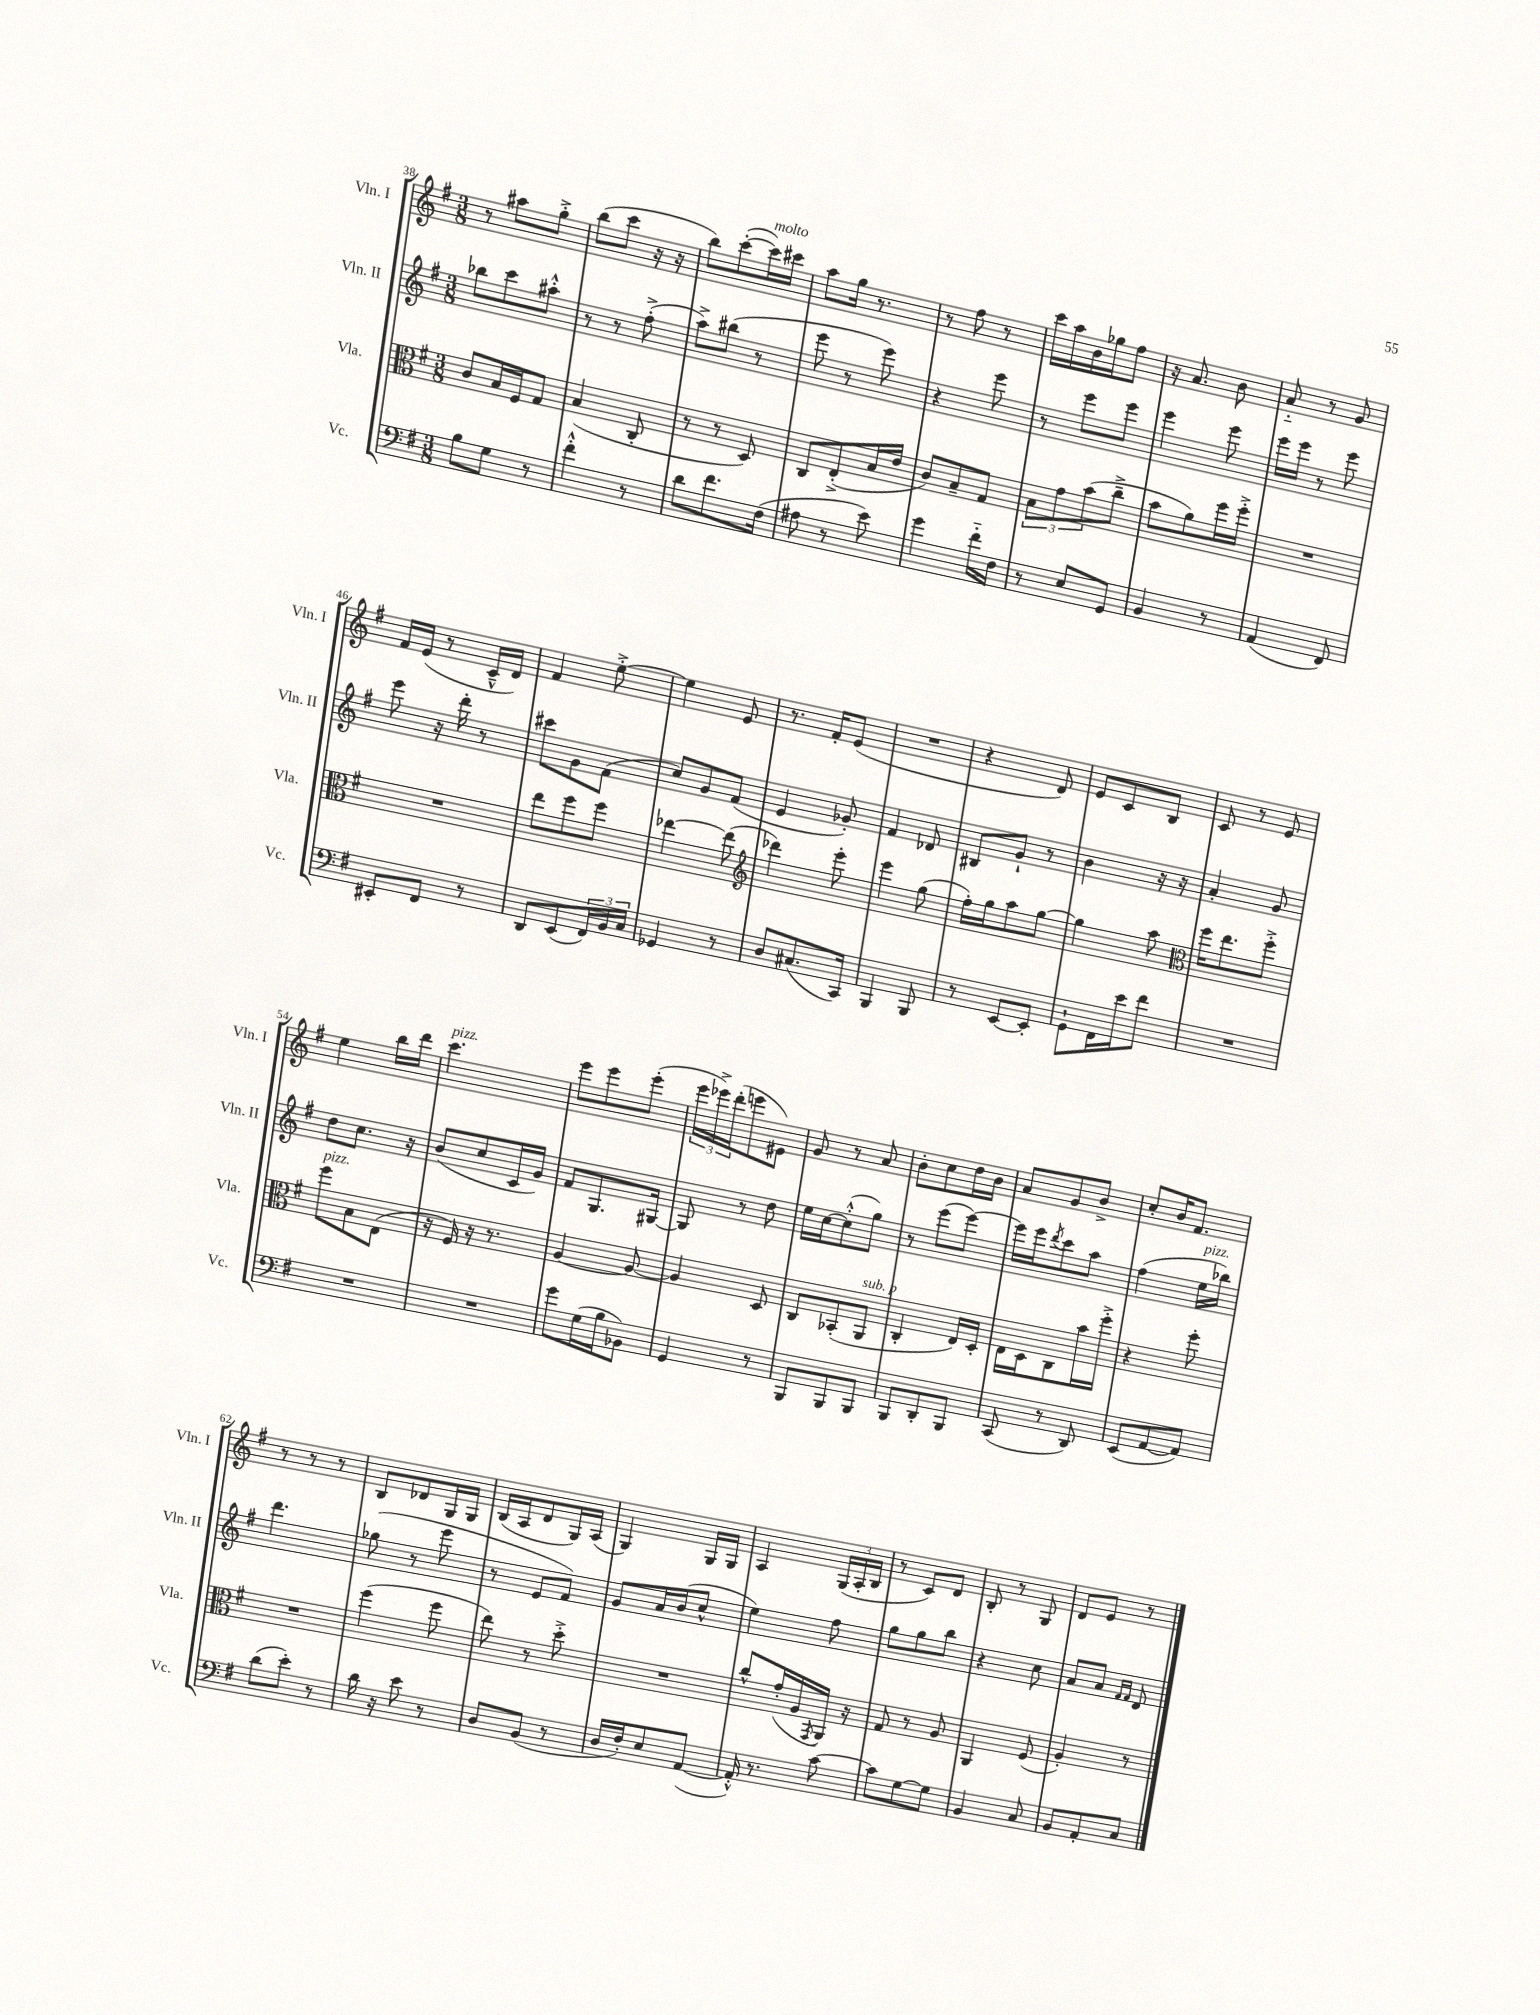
<<
\new StaffGroup <<
\new Staff = "s0" \with { instrumentName = "Vln. I" shortInstrumentName = "Vln. I" } {
    \clef treble \key g \major \numericTimeSignature \time 3/8
    r8 ais''8 g''8-.-> |
    b''8( c'''8 r16 r16 |
    b''8) c'''8~-.( c'''16^\markup { \italic "molto" }) cis'''16 |
    a''8 g''16 r8. |
    r8 fis''8 r8 |
    c'''16 a''16 b'16 ges''16 fis''8 |
    r16 a'8. b'8 |
    a'8-_ r8 g'8 |
    fis'16 e'16( r8 c'16---^ d'16) |
    fis'4 e''8~-.-> |
    e''4 e'8 |
    r8. fis'16-. e'8( |
    R4. |
    r4 d'8) |
    e'8 c'8 b8 |
    c'8 r8 e'8 |
    e''4 b''16 d'''16 |
    c'''4.^\markup { \italic "pizz." } |
    e'''8 e'''8 e'''8-.( |
    \tuplet 3/2 { e'''16 ees'''16->) d'''16-.( } e'''8 eis'8) |
    g'8 r8 a'8 |
    b'8-. c''8 d''16 b'16 |
    a'8 g'8 b'8-> |
    c''8-. b'16 fis'8. |
    r8 r8 r8 |
    b8 des'8 g16 g16 |
    b16( a16 d'8 g16) a16( |
    g4) g16 g16 |
    a4 \tuplet 3/2 { g16( a16-. b16 } |
    r8 c'8) d'8 |
    b8-. r8 g8 |
    d'8 e'8 r8 \bar "|." |
}
\new Staff = "s1" \with { instrumentName = "Vln. II" shortInstrumentName = "Vln. II" } {
    \clef treble \key g \major \numericTimeSignature \time 3/8
    bes''8 c'''8 ais''8-.-^ |
    r8 r8 fis''8-.->( |
    a''8->) bis''8( r8 |
    e'''8 r8 e'''8) |
    r4 e'''8 |
    r8 e'''8 e'''8 |
    e'''4 e'''8 |
    e'''16 e'''16 r8 e'''8 |
    e'''8 r16 d'''16-. r8 |
    cis'''8 g'8 fis'8( |
    c''8) g'8 fis'8( |
    e'4 ges'8-.) |
    fis'4 des'8 |
    bis8 g'8-! r8 |
    b'4 r16 r16 |
    a'4-. g'8 |
    d''8 c''8. r16 |
    b'8( c''8 c'16 g'16) |
    fis'8 g8. gis16~ |
    gis8 r8 d''8 |
    e''16 c''16~ c''8-.-^( g''8) |
    r8 e'''8( e'''8~) |
    e'''16 e'''16 \acciaccatura { d'''8 } c'''8 a''8 |
    fis''4( e''16^\markup { \italic "pizz." } bes''16) |
    d'''4. |
    ges''8( r8 e'''8 |
    r8 e'8 fis'8) |
    g'8 a'16 b'16( c''8-^ |
    e''4) fis''8 |
    g''8 g''8 b''8 |
    r4 c''8 |
    a'8 a'8 \grace { fis'16 fis'16 } d'8 \bar "|." |
}
\new Staff = "s2" \with { instrumentName = "Vla." shortInstrumentName = "Vla." } {
    \clef alto \key g \major \numericTimeSignature \time 3/8
    c'8 b16 fis16 g8 |
    b4( c8-. |
    r8 r8 d8) |
    c8 e8-.->( b16 e'16 |
    c'8) b8-- g8 |
    \tuplet 3/2 { b8 g'8 b'8( } c''8---> |
    b'8 a'8) fis''16 fis''16-.-> |
    R4. |
    R4. |
    e''8 fis''8 fis''8 |
    ees''4~ ees''8( |
    \clef treble des'''4) e'''8-. |
    e'''4 g''8( |
    fis''16-.) g''16 a''8 g''8~ |
    g''4 a''8 |
    \clef alto fis''16 e''8. fis''8-.-> |
    fis''8^\markup { \italic "pizz." } b8 e8( |
    r16 fis16) r16 r8. |
    a4~ a8~ |
    a4 d8 |
    c8 bes,8-.( a,8^\markup { \italic "sub. p" } |
    c4-. e16) d16-. |
    e16 d16 c8 b'16 fis''16-.-> |
    r4 fis''8-. |
    R4. |
    fis''4( fis''8 |
    e''8) r8 d''8-.-> |
    R4. |
    c''8-^ g'16-.( a16 \acciaccatura { g,8 } a,16) r16 |
    g8 r8 a8 |
    a,4 fis8( |
    a4-.) r8 \bar "|." |
}
\new Staff = "s3" \with { instrumentName = "Vc." shortInstrumentName = "Vc." } {
    \clef bass \key g \major \numericTimeSignature \time 3/8
    b8 g8 r8 |
    fis'4-.-^ r8 |
    d'8 fis'8. fis16( |
    ais8 r8 e'8) |
    g'4 fis'16-_ fis16 |
    r8 e8 g,8 |
    b,4 r8 |
    a,4( fis,8) |
    eis,8-. fis,8 r8 |
    d,8 e,8( \tuplet 3/2 { fis,16) b,16 c16 } |
    ges,4 r8 |
    d8 cis8.( c,16) |
    b,,4 b,,8 |
    r8 e,8~ e,8-. |
    g,8-! fis,16 e'16 fis'8 |
    R4. |
    R4. |
    R4. |
    g'8 g16( b16 bes,8) |
    g,4 r8 |
    b,,8 b,,8 b,,8 |
    b,,8 d,8-. b,,8 |
    c,8( r8 d,8) |
    e,8( a,8~ a,8) |
    d'8( e'8-.) r8 |
    d'16 r16 e'8 r8 |
    d8 b,8( r8 |
    d16 fis16-.) e8 a,8~( |
    a,16-.-^) r8. c'8~ |
    c'8 g8~ g8 |
    b,4 c8 |
    b,8 a,8-. c8 \bar "|." |
}
>>
>>
\layout { \context { \Score currentBarNumber = #38 } }
